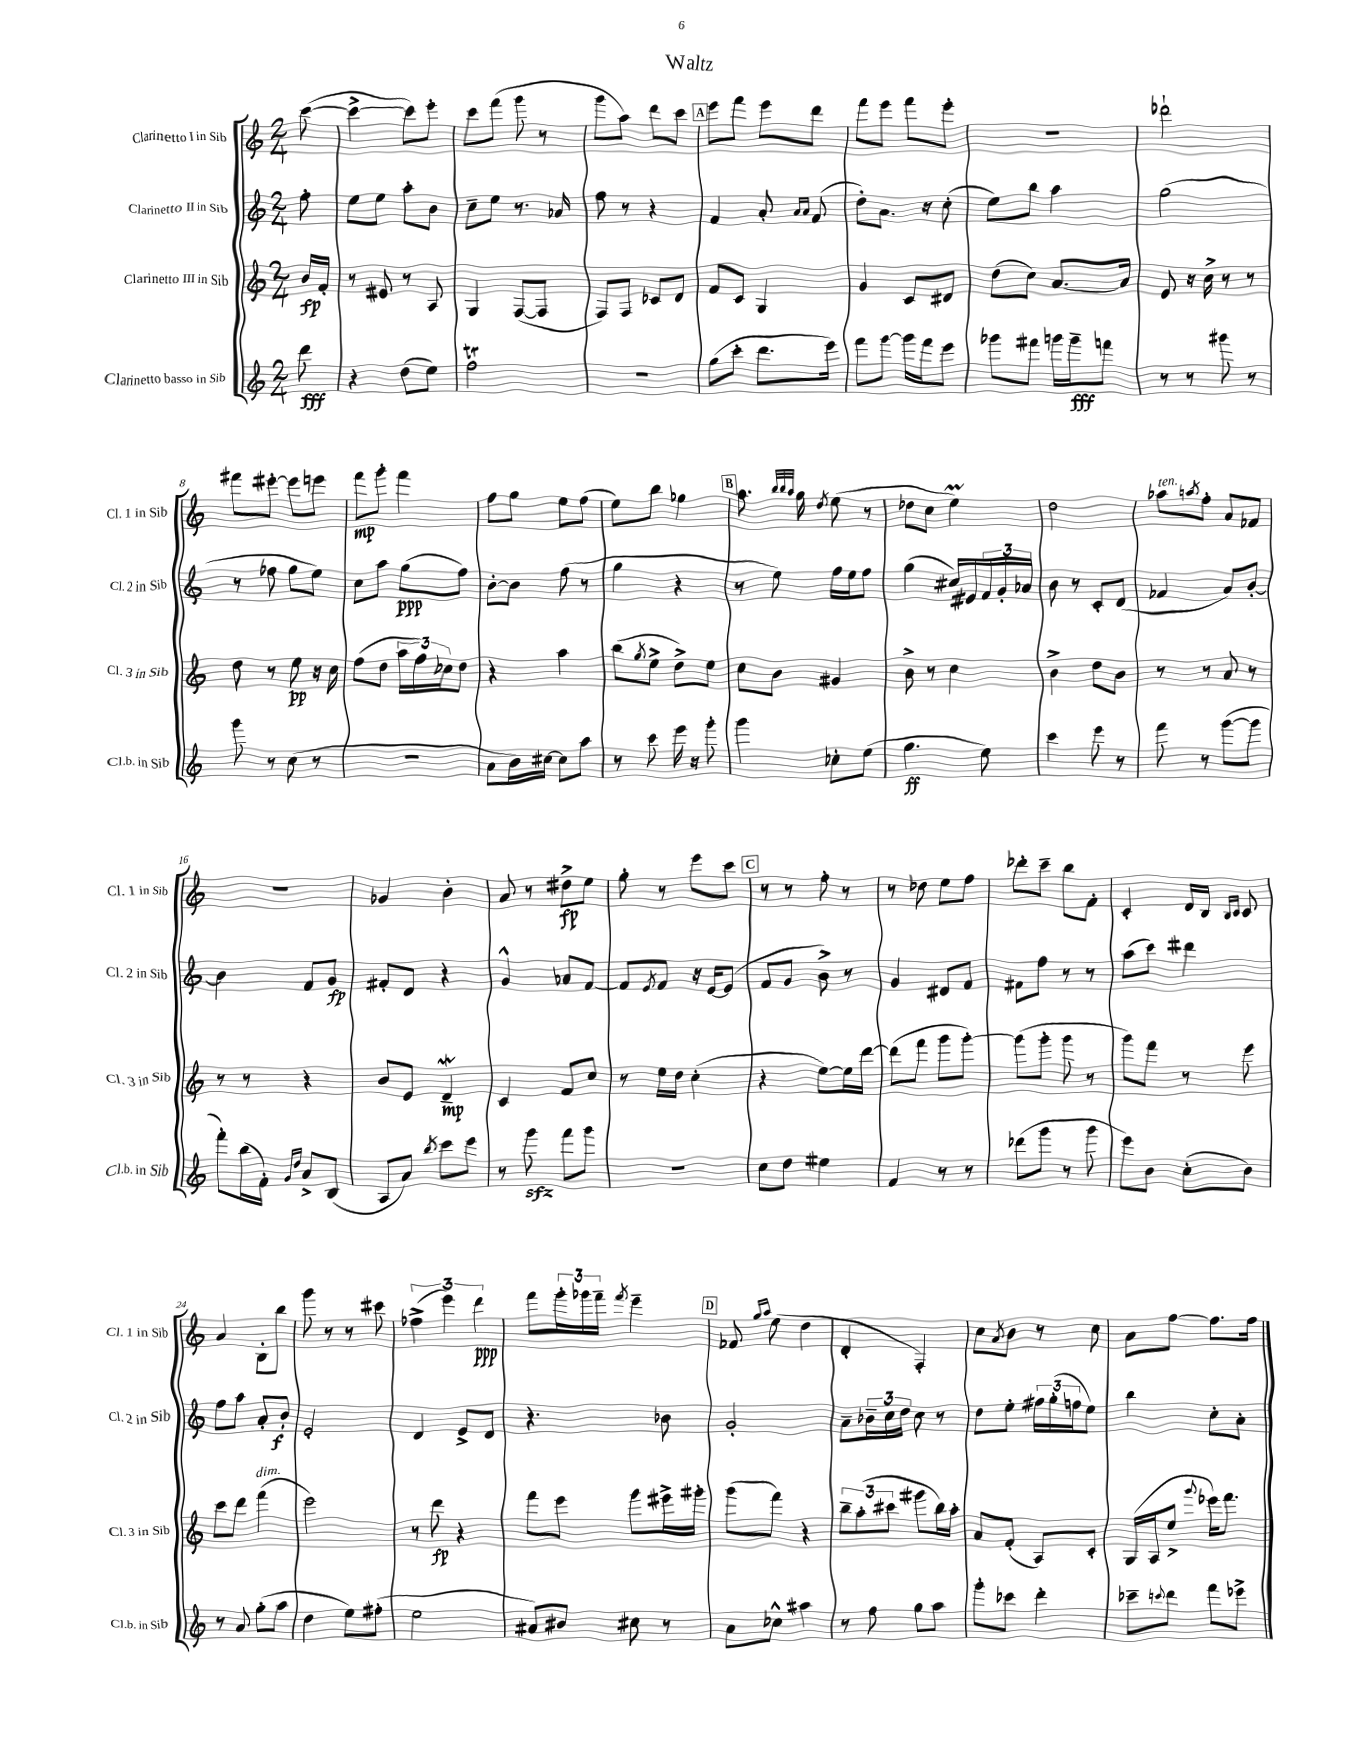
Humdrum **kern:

**kern	**kern	**kern	**kern
*staff4	*staff3	*staff2	*staff1
*clefG2	*clefG2	*clefG2	*clefG2
*k[]	*k[]	*k[]	*k[]
*M2/4	*M2/4	*M2/4	*M2/4
8ddd\	16b/LL	8ff'\	([8ccc\
.	16f'/JJ	.	.
=	=	=	=
4r	8r	8ee\L	4ccc^\_
.	8e#/	8ee\J	.
(8dd\L	8r	8aa'\L	8ccc\]L)
8ee\J)	8A/	8b\J	8eee'\J
=	=	=	=
2ff\	4G/	8cc~\L	8ccc\L
.	.	8ee\J	(8fff\J
.	([8F/L	8.r	8ggg\
.	8F/]J	.	8r
.	.	16a-/	.
=	=	=	=
2r	8F/L)	8ff\	8ggg\L
.	8F/J	8r	8aa\J)
.	8c-/L	4r	8ddd\L
.	8d/J	.	8ccc\J
=	=	=	=
(8gg\L	8f/L	4f/	8eee\L
8ccc'\J	8c/J	.	8fff\J
8.ddd\L	4G/	8a'/	8eee\L
.	.	16qqa/LL	.
.	.	16qqa/JJ	.
.	.	(8f/	8ddd\J
16eee\Jk)	.	.	.
=	=	=	=
8fff\L	4g/	8dd'\L)	8fff\L
[8ggg\J	.	8.a\J	8eee\J
16ggg\]LL	8c/L	.	8fff\L
16fff\J	.	16r	.
8eee\J	8d#/J	(8cc'\	8eee'\J
=	=	=	=
8ggg-\L	(8dd\L	8ee\L)	2r
8fff#\J	8cc\J)	8bb\J	.
16ggg\LL	[8.a/L	4aa\	.
16ggg~\J	.	.	.
8fff\J	.	.	.
.	16a/]Jk	.	.
=	=	=	=
8r	8e/	(2gg\	2ddd-`\
8r	16r	.	.
.	16cc^\	.	.
8ggg#\	8r	.	.
8r	8r	.	.
=	=	=	=
8ggg\	8dd\	8r	8fff#\L
8r	8r	8ff-\	[8eee#'\J
(8cc\	8ee\	8gg\L	8eee#\]L
8r	16r	8ee\J)	8eee\J
.	16cc\	.	.
=	=	=	=
2r	(8ff\L	8cc\L	8fff\L
.	8dd\J	8aa\J	8ggg'\J
.	24aa\LL	(8gg\L	4fff\
.	24ff\)	.	.
.	24cc-\J	.	.
.	8dd\J	8ff\J)	.
=	=	=	=
8a\L	4r	[8b'\L	8ff\L
16b\L)	.	8b\]J	8gg\J
[16cc#\JJ	.	.	.
8cc#\]L	4aa\	(8ff\	8ee\L
8aa\J	.	8r	(8ff\J
=	=	=	=
8r	(8bb\L	4gg\	8ee\L)
.	8qgg/	.	.
8ccc\	8ee^\J	.	8bb\J
16eee\	8dd^\L)	4r	4gg-\
16r	.	.	.
8ggg'\	8ee\J	.	.
=	=	=	=
4ggg\	8cc\L	8r	8.aa\
.	8b\J	8ee\)	.
.	.	.	32qqbb/LLL
.	.	.	32qqbb/
.	.	.	32qqaa/JJJ
.	.	.	16gg\
.	.	.	8qdd/
8cc-'\L	4g#/	16ff\LL	(8ee\
.	.	16ee\J	.
(8ee\J	.	8ff\J	8r
=	=	=	=
4.gg\	8b^\	(4gg\	8dd-\L
.	8r	.	8cc\J
.	4cc\	16cc#/LL)	4ee\)
.	.	16e#/	.
8ee\)	.	24f/	.
.	.	24g'/	.
.	.	24a-/JJ	.
=	=	=	=
4ccc\	4b^\	8b\	2dd\
.	.	8r	.
8eee\	8dd\L	8c'/L	.
8r	8b\J	(8d/J	.
=	=	=	=
8fff\	8r	4f-/	8aa-\L
.	.	.	8qaa/
8r	8r	.	8ff'\J
([8ggg\L	8a/	8a/L)	8a/L
8ggg\]J	8r	[8b'/J	8f-/J
=	=	=	=
8fff'\L)	8r	4b\]	2r
(16bb\L	8r	.	.
16f'\JJ)	.	.	.
16qqg/LL	.	.	.
16qqdd/JJ	.	.	.
8a^/L	4r	8f/L	.
(8B/J	.	8g/J	.
=	=	=	=
8A/L	8b/L	8f#'/L	4g-/
8a/J)	8e/J	8d/J	.
8qbb/	.	.	.
8ccc\L	4d~/	4r	4b'\
8eee\J	.	.	.
=	=	=	=
8r	4c/	4g^^/	8a/
8ggg\	.	.	8r
8fff\L	8f/L	8a-/L	8dd#^\L
8ggg\J	8cc/J	[8f/J	8ee\J
=	=	=	=
2r	8r	8f/]L	8gg'\
.	.	8qe/	.
.	16ee\LL	8f/J	8r
.	16dd\JJ	.	.
.	(4cc'\	16r	8eee\L
.	.	[16e/LK	.
.	.	(8e/]J	8ccc\J
=	=	=	=
8cc\L	4r	8f/L	8r
8dd\J	.	8g/J	8r
4ee#\	[8ee\L)	8b^\)	8ff'\
.	16ee\]L	8r	8r
.	[16ddd\JJ	.	.
=	=	=	=
4f/	(8ddd\]L	4g/	8r
.	8fff\J	.	8dd-\
8r	8ggg\L	8d#/L	8ee\L
8r	[8ggg'\J)	8f/J	8ff\J
=	=	=	=
(8ddd-\L	(8ggg\]L	8f#\L	8ddd-'\L
8ggg\J	8ggg'\J	8ff\J	8ccc~\J
8r	8ggg\	8r	8bb\L
8ggg\	8r	8r	8f'\J
=	=	=	=
8eee\L)	8ggg\L)	(8aa\L	4c'/
8b\J	8fff\J	8ccc\J)	.
(8cc'\L	8r	4ddd#\	16d/LL
.	.	.	16B/JJ
.	.	.	16qqB/LL
.	.	.	16qqc/JJ
8b\J)	8eee\	.	8c/
=	=	=	=
8r	8ccc\L	8ff\L	4a/
8a/	8ddd\J	8aa\J	.
(8gg'\L	(4fff\	8a'/L	8B'\L
8aa\J	.	8b'/J	8bb\J
=	=	=	=
4dd\	2eee\)	2e'/	8ggg\
.	.	.	8r
8ee\L)	.	.	8r
(8ff#'\J	.	.	8ccc#\
=	=	=	=
2ee\	8r	4d/	(6ff-^\
.	8ddd\	.	.
.	.	.	6eee\)
.	4r	8e^/L	.
.	.	.	6ddd\
.	.	8d/J	.
=	=	=	=
8a#/L)	8fff\L	4.r	8fff\L
8b#/J	8eee\J	.	24ggg'\L
.	.	.	24ggg-\
.	.	.	24fff~\JJ
.	.	.	8qfff/
8cc#\	8ggg\L	.	4eee~\
8r	16eee#^\L	8b-\	.
.	16ggg#'\JJ	.	.
=	=	=	=
8a\L	(8ggg\L	2g'/	8f-/
.	.	.	16qqgg/LL
.	.	.	16qqaa/JJ
8cc-^^\J	8fff\J)	.	(8ee\
4aa#\	4r	.	4dd\
=	=	=	=
8r	12bb~\L	8a~\L	4d'/
.	(12aa'\	.	.
8ff\	.	24b-~\L	.
.	12ccc#\J	24cc\	.
.	.	24dd\JJ	.
8gg\L	8ggg#\L	8cc\	4F'/)
8aa\J	16bb\L)	8r	.
.	16aa'\JJ	.	.
=	=	=	=
8ggg'\L	8a/L	8dd\L	8cc\L
.	.	.	8qa/
8ccc-\J	(8f'/J	8ee'\J	8b\J
4ddd'\	8A/L)	24ff#\LL	8r
.	.	(24gg'\	.
.	.	24ff\J	.
.	8c'/J	8ee\J)	8cc\
=	=	=	=
8ccc-~\L	(16G/LL	4bb\	8a\L
.	16A/J	.	.
8qqccc/	.	.	.
8ddd\J	8ee^/J	.	[8ff\J
.	8qqggg/	.	.
8fff\L	16eee-\LK)	8cc'\L	8.ff\]L
.	8.fff\J	.	.
8eee-^\J	.	8a'\J	.
.	.	.	16ff\Jk
==	==	==	==
*-	*-	*-	*-
